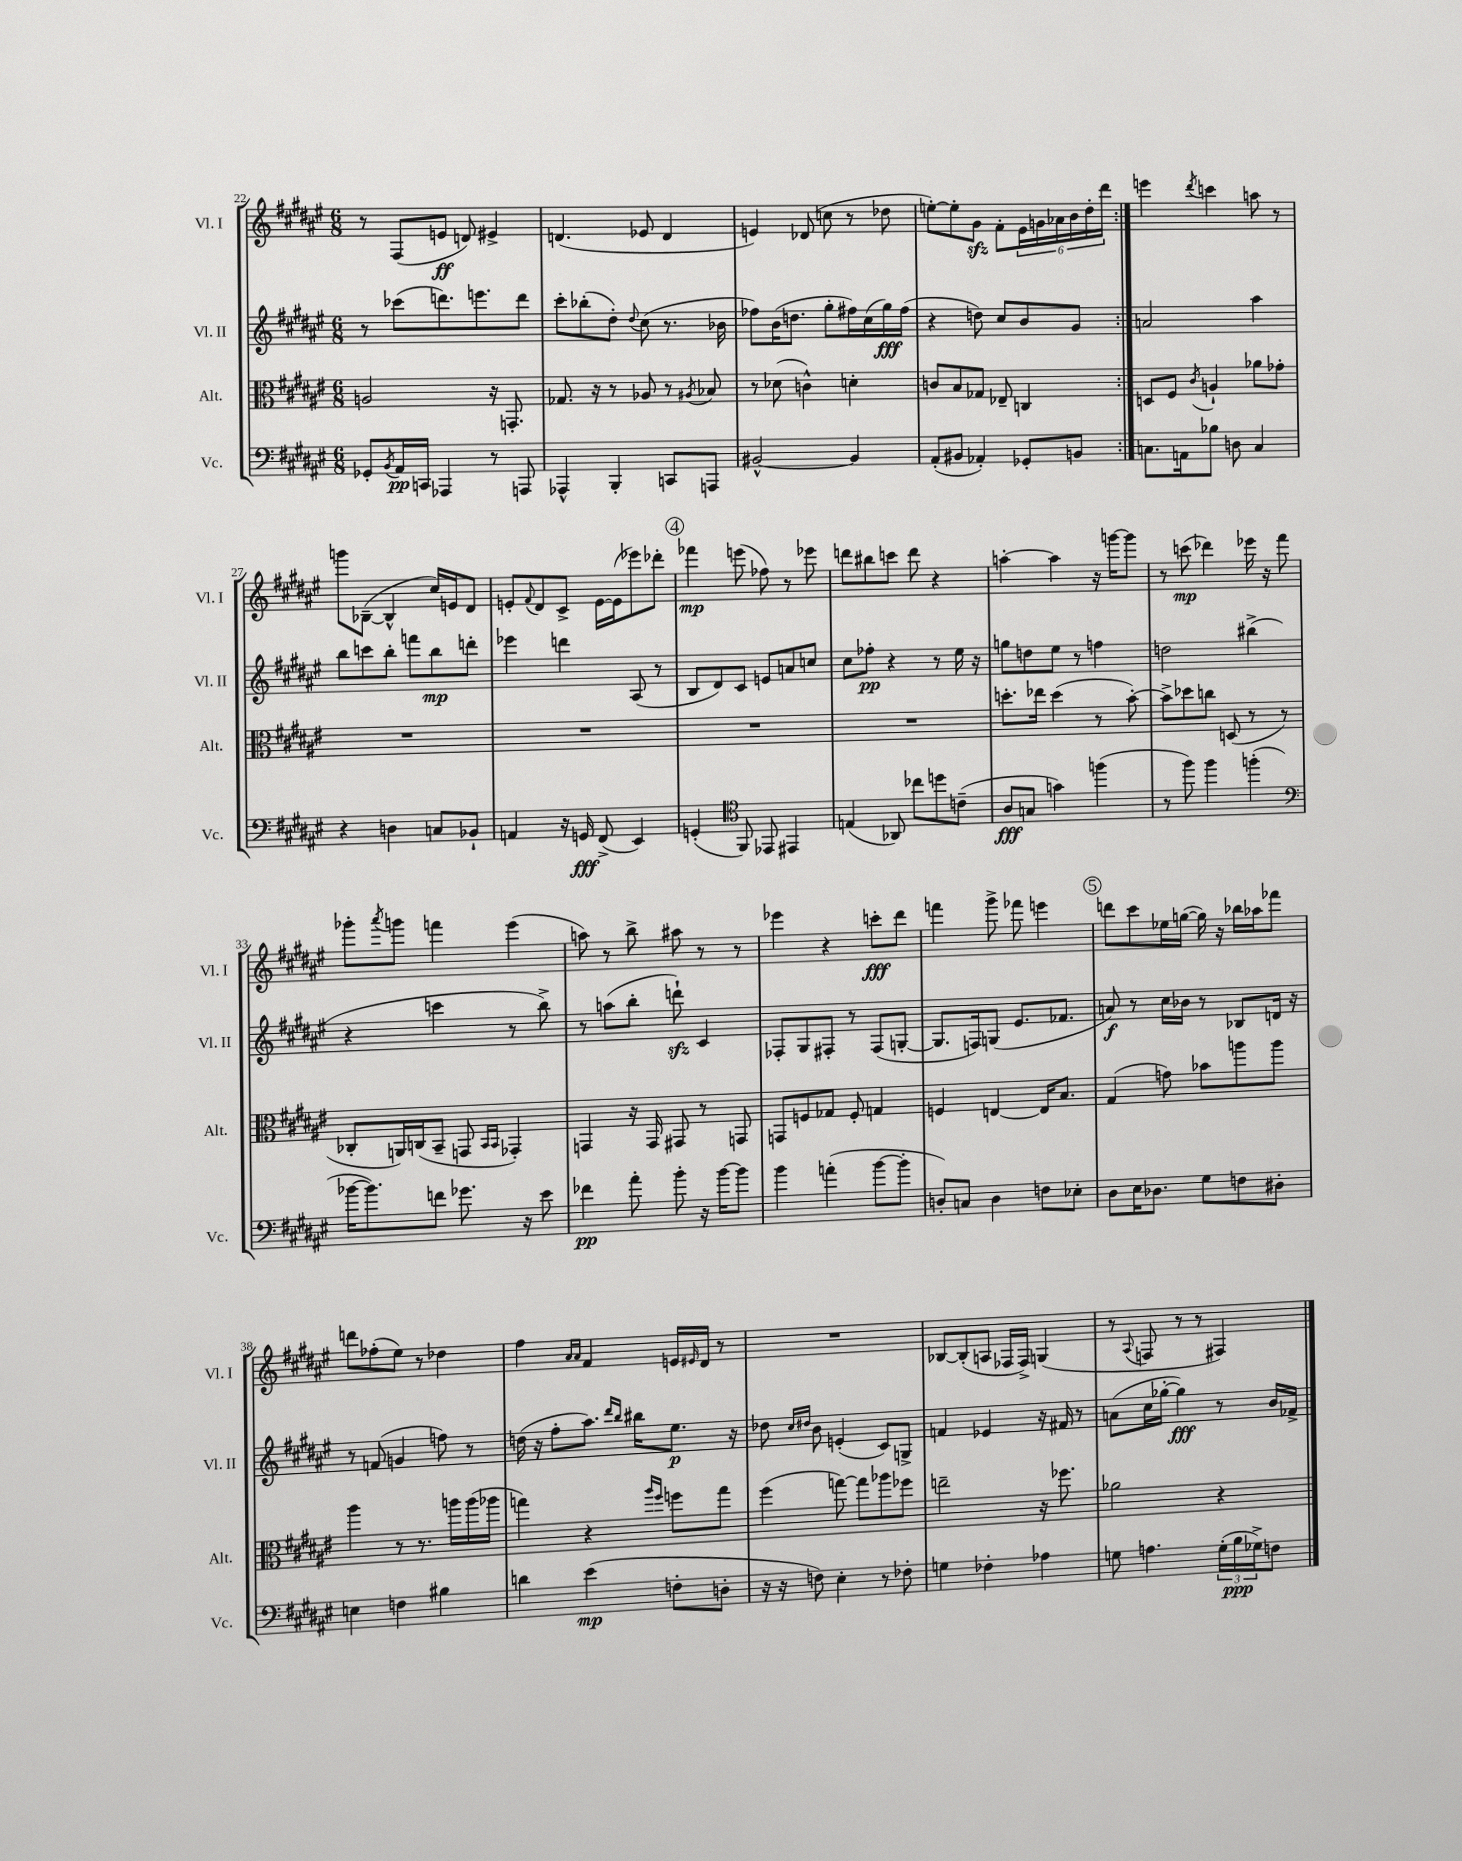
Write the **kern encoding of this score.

**kern	**kern	**kern	**kern
*staff4	*staff3	*staff2	*staff1
*clefF4	*clefC3	*clefG2	*clefG2
*k[f#c#g#d#a#e#]	*k[f#c#g#d#a#e#]	*k[f#c#g#d#a#e#]	*k[f#c#g#d#a#e#]
*M6/8	*M6/8	*M6/8	*M6/8
8GG-'/L	2A/	8r	8r
8qBB/	.	.	.
16AA#/L	.	(8ccc-\L	(8F#/L
16CC/JJ	.	.	.
4AAA-/	.	8.ddd\)	8e/J
.	.	.	8d/)
.	.	8.eee\	.
8r	16r	.	4e#^/
.	8.GG'/	.	.
8AAA/	.	8ddd\J	.
=	=	=	=
4AAA-^^/	8.G-/	8ccc#'\L	(4.d/
.	.	(8bb-'\	.
.	16r	.	.
4BBB'/	8r	8dd#'\J)	.
.	.	8qqdd#/	.
.	8A-/	(8cc#\	8e-/
8CC/L	8r	8.r	4d/
.	8qA#/	.	.
8AAA/J	8B-/	.	.
.	.	16b-\	.
=	=	=	=
[2BB#^^/	8r	8ff-\L)	4e/)
.	(8d-\	(16b\K	.
.	.	8.dd\J	.
.	4c^^\)	.	(8d-/
.	.	8gg#'\L	8cc\
4BB#/]	4d'\	16ff#\L)	8r
.	.	(16cc#\	.
.	.	16gg#\)	8dd-\
.	.	(16ff#\JJ	.
=	=	=	=
(8AA#'/L	8c/L	4r	[8ee'\L)
8BB#/J	8B/	.	8ee'\]
4AA-'/)	8G-/J	8dd\)	8g#\J
.	8E-~/	8cc#/L	8f#'\L
8GG-'/L	4C/	8b/	24e#\L
.	.	.	24g\
.	.	.	24a-\
8BB/J	.	8g#/J	24b\
.	.	.	24dd#'\
.	.	.	24ddd#\JJ
=:|!	=:|!	=:|!	=:|!
8.C\L	8D/L	2a/	4eee\
.	8F#/J	.	.
16AA\k	.	.	.
.	8qc#/	.	8qddd#/
8B-\J	4A`/	.	4ccc\
8D\	.	.	.
4C/	8a-\L	4aa#\	8aa\
.	8g-'\J	.	8r
=	=	=	=
4r	2.r	8bb\L	8ggg\L
.	.	8ccc\	([8B-~\J
4D\	.	8bb'\J	4B-^^/]
.	.	8fff\L	.
8C/L	.	8bb\	16cc#/LL)
.	.	.	16e/J
8BB-`/J	.	8ddd'\J	8d#/J
=	=	=	=
4AA/	2.r	4eee-\	8e'/L
.	.	.	8qqf#/
.	.	.	8d#/
16r	.	4ddd\	8c#^/J
16GG/	.	.	.
(8FF#^/	.	.	[16e\LL
.	.	.	(16e\]J
4EE#/)	.	(8A#/	8eee-\)
.	.	8r	8ddd-'\J
=	=	=	=
(4GG'/	2.r	8B/L	4fff-\
.	.	8d#/)	.
*clefC4	*	*	*
8FF#/)	.	8c#/J	(8eee\
8EE-/	.	8e/L	8ff-\)
4EE#/	.	8a/	8r
.	.	8cc/J	8eee-\
=	=	=	=
(4E/	2.r	8cc#\L	8ddd\L
.	.	8ff-'\J	8bb#\
8AA-/)	.	4r	8ccc\J
8cc-\L	.	.	8ddd\
8dd\	.	8r	4r
(8c~\J	.	16ee#\	.
.	.	16r	.
=	=	=	=
8A#/L	8.dd'\L	8gg\L	[4aa'\
8G/J	.	8dd\	.
.	16ee-\Jk	.	.
4g\)	(4dd\	8ee#\J	4aa\]
.	.	8r	.
(4ff\	8r	4ff\	16r
.	.	.	[16ggg\LK
.	[8b'\)	.	8ggg\]J
=	=	=	=
8r	8b^\]L	2dd\	8r
8ff#\)	8dd-\	.	(8ccc\
4ff#\	8cc\J	.	4ddd-\)
.	(8D/	.	.
(4ff'\	8r	(4bb#^\	16eee-\
.	.	.	16r
.	8r	.	8fff#\
=	=	=	=
*clefF4	*	*	*
[16b-\LK	8C-'/L	4r	8ggg-'\L
8.b-\])	.	.	.
.	.	.	8qaaa#/
.	16AA/L)	.	8ggg\J
.	(16C/J	.	.
8f\J	8BB~/J	4ccc\	4fff\
8.g-\	8GG/	.	.
.	16qqBB/LL	.	.
.	16qqBB/JJ	.	.
.	4GG-'/)	8r	(4eee#\
16r	.	.	.
8e#\	.	8bb^\)	.
=	=	=	=
4f-\	4GG/	8r	8aa\)
.	.	(8aa\L	8r
8a#'\	16r	8bb'\J	8bb^\
.	16GG/	.	.
8b'\	8GG#/	8ddd`\)	8aa#\
16r	8r	4c#/	8r
[16b\LK	.	.	.
8b\]J	8GG/	.	8r
=	=	=	=
4b\	8GG/L	8F-'/L	4eee-\
.	8F/	8G#/	.
(4a'\	8G-/J	8F#'/J	4r
.	8F'/	8r	.
[8b\L	4G/	(8F#/L	8ccc'\L
8b'\]J	.	[8G'/J	8ddd#\J
=	=	=	=
8D'/L)	4F/	8.G/]L	4fff\
8C/J	.	.	.
.	.	16F/k)	.
4D\	[4E/	(8G/J	8ggg#^\
.	.	8.e#/L	8fff-\
8F\L	16E/]LK	.	4eee\
.	8.B/J	8.f-/J	.
8E-'\J	.	.	.
=	=	=	=
8D#\L	(4G#/	8a/)	8ddd\L
16E#\K	.	8r	8ccc#\
8.D-\J	.	.	.
.	8g\)	16cc#\LL	16ee-\L
.	.	16b-\JJ	([16gg\JJ
8G#\L	8b-\L	8r	16gg\])
.	.	.	16r
8F\	8aa\	8B-/L	16bb-\LL
.	.	.	16aa-\J
8D#'\J	8aa\J	16d/Jk	8fff-\J
.	.	16r	.
=	=	=	=
4E\	4aa#\	8r	8ddd\L
.	.	(8f/	(8ff-'\
4F\	8r	4g/	8ee#\J)
.	8.r	.	8r
4B#\	.	8ff\)	4dd-\
.	16aa\LL	.	.
.	(16aa\	8r	.
.	16aa-\JJ	.	.
=	=	=	=
4d\	4gg\)	(16dd\	4ff#\
.	.	16r	.
.	.	8ff#'\L	.
.	.	.	16qqa#/LL
.	.	.	16qqa#/JJ
(4e#\	4r	8.aa#\J)	4f#/
.	.	16qqddd#/LL	.
.	.	16qqbb/JJ	.
.	.	16bb#\LK	.
.	16qqaa#/LL	.	.
.	16qqff#/JJ	.	.
8F'\L	8ff\L	8.ee#\J	16e/LL
.	.	.	16qqe#/
.	.	.	16d#/JJ
8D'\J	8gg\J	.	8r
.	.	16r	.
=	=	=	=
16r	(4ff#\	8dd-\	2.r
16r	.	.	.
.	.	16qqcc#/LL	.
.	.	16qqdd#/JJ	.
8F\)	.	8b\	.
4E#'\	[8gg\)	(4e'/	.
.	8gg\]L	.	.
8r	8aa-\	8c#/L)	.
8F-'\	8ff-\J	8G^/J	.
=	=	=	=
4G\	2ee~\	4f/	[8B-/L
.	.	.	(8B-'/]
4F-'\	.	4e-/	8A/J
.	.	.	16F-/LL
.	.	.	16F-^/JJ)
4A-\	16r	16r	(4G/
.	8.ff-\	16f#/	.
.	.	8r	.
=	=	=	=
8G\	2a-\	(8a\L	8r
.	.	.	8qqA#/
4.A\	.	16cc#\L	8F/
.	.	[16gg-'\JJ	.
.	.	4gg-\])	8r
.	.	.	8r
(24G'\LL	4r	8r	4F#/)
24B\	.	.	.
24G-^\J)	.	.	.
8F\J	.	16b/LL	.
.	.	16f-^/JJ	.
==	==	==	==
*-	*-	*-	*-
